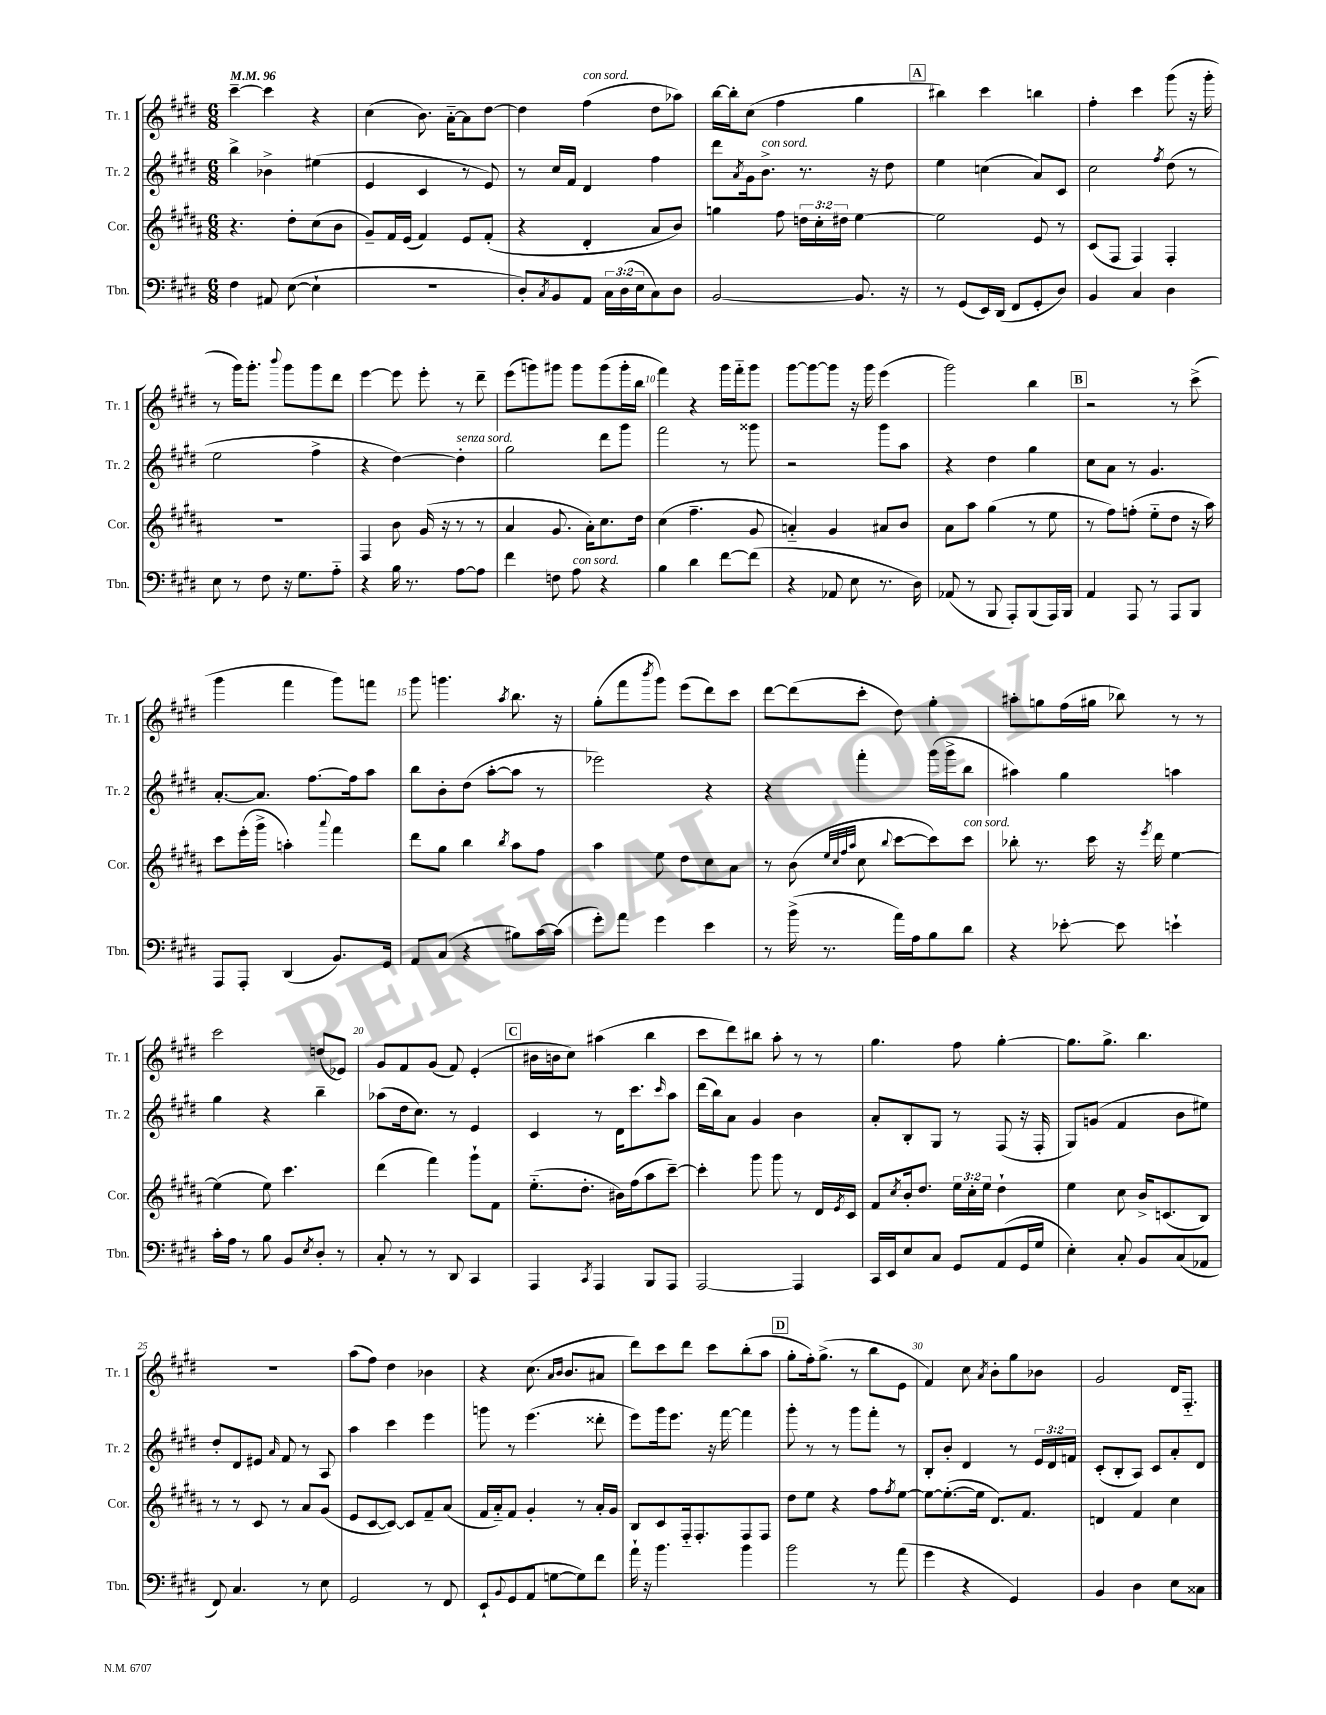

**kern	**kern	**kern	**kern
*part4	*part3	*part2	*part1
*staff4	*staff3	*staff2	*staff1
*I"Tbn.	*I"Cor.	*I"Tr. 2	*I"Tr. 1
*I'Tbn.	*I'Cor.	*I'Tr. 2	*I'Tr. 1
*clefF4	*clefG2	*clefG2	*clefG2
*k[f#c#g#d#]	*k[f#c#g#d#a#]	*k[f#c#g#d#]	*k[f#c#g#d#]
*M6/8	*M6/8	*M6/8	*M6/8
*MM96	*MM96	*MM96	*MM96
=1	=1	=1	=1
4F#\	4.r	4bb^\	[4ccc#~\
8AA#X/	.	4b-X^\	4ccc#\]
([8E\	8dd#'\L	.	.
4E`\]	(8cc#\	(4ee#X\	4r
.	8b\J	.	.
=2	=2	=2	=2
2.r	8g#~/L)	4e/	(4cc#\
.	16f#/L	.	.
.	(16e/JJ	.	.
.	4f#/)	4c#/	8.b\)
.	.	.	[16a\KL
.	8e/L	8r	8a\]
.	(8f#'/J	8e/)	[8dd#\J
=3	=3	=3	=3
8D#'/L)	4r	8r	4dd#\]
8qC#/	.	.	.
8BB/	.	16cc#/LL	.
.	.	16f#/JJ	.
!	!	!	!LO:TX:a:i:t=con sord.
8AA/J	4d#'/	4d#/	(4ff#\
24C#\LL	.	.	.
(24D#\	.	.	.
24E\J	.	.	.
8C#\)	8a#/L	4ff#\	8dd#\L
8D#\J	8b/J)	.	8aa-X\J)
=4	=4	=4	=4
[2BB/	4ggn\	8ddd#\L	[16bb\LL
.	.	.	16bb'\J]
.	.	8qa/	.
.	.	16g#\k	(8cc#\J
!	!	!LO:TX:a:i:t=con sord.	!
.	.	8.b^\J	.
.	8ff#\	.	4ff#\
.	24ddn\LL	8.r	.
.	24cc#'\	.	.
.	24dd#X\JJ	.	.
8.BB/]	[4ee\	.	4gg#\
.	.	16r	.
.	.	8dd#\	.
16r	.	.	.
!!LO:REH:place=s1:t=A
=5	=5	=5	=5
8r	2ee\]	4ee\	4bb#X\)
(8GG#/L	.	.	.
16EE/L)	.	(4ccn\	4ccc#\
(16DD#/JJ	.	.	.
8FF#/L	.	.	.
8GG#'/	8e/	8a/L)	4bbn\
8D#/J)	8r	8c#/J	.
=6	=6	=6	=6
4BB/	(8c#/L	2cc#\	4ff#'\
.	8F#/J	.	.
4C#/	4F#/)	.	4ccc#\
.	.	8qff#/	.
4D#\	4F#'/	(8dd#\	(8ggg#\
.	.	8r	16r
.	.	.	16ggg#'\
!!LO:LB:g=z
=7	=7	=7	=7
8E\	2.r	2ee\	8r
8r	.	.	16ggg#\KL)
.	.	.	8.ggg#'\J
8F#\	.	.	.
.	.	.	8qqbbb/
16r	.	.	8ggg#\L
8.G#\L	.	.	.
.	.	4ff#^\	8ggg#\
8A\J	.	.	8ddd#\J
=8	=8	=8	=8
4r	4F#/	4r	[4eee\
16B\	8b\	[4dd#\)	8eee\]
8.r	.	.	.
.	(16g#/	.	8eee'\
.	16r	.	.
!	!	!LO:TX:a:i:t=senza sord.	!
[8A\L	8r	4dd#'\]	8r
8A\J]	8r	.	8ddd#~\
=9	=9	=9	=9
4f#\	4a#/	2gg#\	(8eee\L
.	.	.	8gggn\)
8Fn\	8.g#/	.	8ggg#X\J
!LO:TX:a:i:t=con sord.	!	!	!
8A\	.	.	8ggg#\L
.	16a#'\KL)	.	.
4r	8.cc#\	8ddd#\L	(8ggg#\
.	.	8ggg#\J	16ggg#'\L
.	16dd#\Jk	.	16bb\JJ
=10	=10	=10	=10
4B\	(4cc#\	2fff#\	4fff#\)
4d#\	4.ff#~\	.	4r
[8f#\L	.	8r	16ggg#\LL
.	.	.	16fff#\J
(8f#\J]	8g#/	8ggg##X\	8ggg#\J
=11	=11	=11	=11
4r	4an/)	2r	[8ggg#\L
.	.	.	8ggg#\_
8AA-X/	4g#/	.	8ggg#\J]
8E\	.	.	16r
.	.	.	16ggg#\
8.r	8a#X/L	8ggg#\L	(4eee\
.	8b/J	8aa\J	.
16D#\)	.	.	.
=12	=12	=12	=12
(8AA-X/	8a#\L	4r	2ggg#\)
8r	8aa#\J	.	.
8BBB/	(4gg#\	4dd#\	.
8AAA'/L)	.	.	.
(8BBB/	8r	4gg#\	4bb\
16AAA/L)	8ee\	.	.
16BBB/JJ	.	.	.
!!LO:REH:place=s1:t=B
=13	=13	=13	=13
4AA/	8r	8cc#\L	2r
.	8ff#\L)	8a\J	.
8AAA/	(8ffn'\J	8r	.
8r	8ee\L	4.g#/	.
8AAA/L	8dd#\J	.	8r
8BBB/J	16r	.	(8ccc#^\
.	16aa#\)	.	.
!!LO:LB:g=z
=14	=14	=14	=14
8AAA/L	8ccc#\L	[8.a'/L	4ggg#\
8AAA'/J	(16eee'\L	.	.
.	16ggg#^\JJ	8.a/J]	.
(4DD#/	4aan'\)	.	4fff#\
.	.	[8.ff#\L	.
.	8qqaaa#/	.	.
8.BB/L)	4fff#\	.	8ggg#\L)
.	.	16ff#\k]	.
.	.	8aa\J	8fffn\J
16GG#/Jk	.	.	.
=15	=15	=15	=15
8AA/L	8ddd#\L	8bb\L	8ggg#\
(8C#/J	8gg#\J	8b'\	4.gggn\
4r	4bb\	(8dd#\J	.
.	.	[8aa'\L	.
.	8qbb/	.	8qaa/
8B#X\L)	8aa#\L	8aa\J]	8.bb\
[16c#\L	8ff#\J	8r	.
(16c#\JJ]	.	.	16r
=16	=16	=16	=16
8g#'\L)	4aa#\	2eee-X\)	(8gg#'\L
8a\J	.	.	8fff#\
.	.	.	8qbbb/
4g#\	8ee\	.	8ggg#\J)
.	8dd#\L	.	(8eee\L
4e\	8cc#\	4r	8ddd#\)
.	8a#\J	.	8ccc#\J
=17	=17	=17	=17
8r	8r	4r	[8ddd#\L
(16b^\	(8b\	.	(8ddd#\]
8.r	.	.	.
.	32qqee/LLL	.	.
.	32qqcc#/	.	.
.	32qqff#/	.	.
.	32qqaa#/JJJ	.	.
.	8cc#\	4fff#'\	8ccc#'\J
.	8qqbb/	.	.
16a\LL)	[8ccc#\L	.	8dd#\)
16A\J	.	.	.
8B\	8ccc#\])	(16ggg#\LL	4gg#'\
.	.	16ggg#^\J	.
!	!LO:TX:a:i:t=con sord.	!	!
8d#\J	8ccc#\J	8bb\J	.
=18	=18	=18	=18
4r	8bb-X'\	4aa#X\)	8aa#X'\L
.	8.r	.	8ggn\
[8e-X'\	.	4gg#\	(16ff#\L
.	16ccc#\	.	16gg#X\JJ
8e-\]	16r	.	8bb-X\)
.	8qeee/	.	.
.	16ddd#\	.	.
4en`\	[4ee\	4aan\	8r
.	.	.	8r
!!LO:LB:g=z
=19	=19	=19	=19
16c#'\LL	(4ee\]	4gg#\	2ccc#\
16A\JJ	.	.	.
8r	.	.	.
8B\	8ee\)	4r	.
8BB/L	4.ccc#\	.	.
8qE/	.	.	.
8D#'/J	.	4bb~\	(8ddn/L
8r	.	.	8e-X/J)
=20	=20	=20	=20
8C#'/	(4ddd#\	(8aa-X\L	8g#/L
8r	.	16dd#\k	8f#/
.	.	8.cc#\J)	.
8r	4fff#\)	.	(8g#/J
8DD#/	.	8r	8f#/)
4CC#/	8ggg#`\L	4e/	(4e'/
.	8f#\J	.	.
!!LO:REH:place=s1:t=C
=21	=21	=21	=21
4AAA/	(8.ee\L	4c#/	16b#X\LL
.	.	.	16bn\J
.	.	.	8cc#\J)
.	8.dd#'\J	.	.
8qCC#/	.	.	.
4AAA/	.	8r	(4aa#X\
.	16b#X\LL)	16d#\KL	.
.	(16ff#\J	8.ccc#\	.
8BBB/L	8aa#\	.	4bb\
.	.	16qqccc#/	.
8AAA/J	[8ccc#~\J)	8aa\J	.
=22	=22	=22	=22
[2AAA/	4ccc#'\]	(16ddd#\LL	8ccc#\L
.	.	16bb\J)	.
.	.	8a\J	8ddd#\)
.	8ggg#\	4g#/	8bb#X\J
.	8ggg#\	.	8aa'\
4AAA/]	8r	4b\	8r
.	16d#/LL	.	8r
.	8qe/	.	.
.	16c#/JJ	.	.
=23	=23	=23	=23
16CC#/LL	8f#/L	8a'/L	4.gg#\
16EE/J	.	.	.
.	8qcc#/	.	.
8E/	16b'/k	8B'/	.
.	8.dd#/J	.	.
8C#/J	.	8G#/J	.
8GG#/L	24ee\LL	8r	8ff#\
.	24cc#'\	.	.
.	24ee\JJ	.	.
(8AA/	4dd#`\	(8F#/	[4gg#'\
16GG#/L	.	16r	.
16G#/JJ	.	16F#'/	.
=24	=24	=24	=24
4E'\)	4ee\	8G#/L)	8.gg#\L]
.	.	(8gn/J	.
.	.	.	8.gg#^\J
8C#'/	8cc#\	4f#/	.
8BB/L	16b^/KL	.	4.bb\
.	(8.cn/	.	.
(8C#/	.	8b\L	.
8AA-X/J	8B/J)	8ee#X\J)	.
!!LO:LB:g=z
=25	=25	=25	=25
8FF#/)	8r	8dd#'/L	2.r
4.C#/	8r	8d#/	.
.	8c#/	8e#X/J	.
.	.	16qqa/	.
.	8r	8f#/	.
8r	8a#/L	8r	.
8E\	(8g#/J	8A/	.
=26	=26	=26	=26
2GG#/	8e/L	4aa\	(8aa\L
.	[8c#/	.	8ff#\J)
.	8c#/J_)	4ccc#\	4dd#\
.	8c#/L]	.	.
8r	8f#~/	4eee\	4b-X\
8FF#/	(8a#/J	.	.
=27	=27	=27	=27
8EE`/L	16f#/LL	8gggn\	4r
.	16a#/J)	.	.
8qqBB/	.	.	.
(8GG#/	8f#/J	8r	.
8AA/J	4g#'/	(4.eee\	(8.cc#\
[8Gn\L	.	.	.
.	.	.	16qqa/LL
.	.	.	16qqb/JJ
.	.	.	8.b/L
8G\])	8r	.	.
8f#\J	16a#'/LL	8ddd##X'\	8a#X/J
.	16g#/JJ	.	.
=28	=28	=28	=28
16a`\	8B/L	8eee\L)	8ddd#\L)
16r	.	.	.
4.b\	8c#/	16ggg#\k	8ccc#\
.	.	8.eee\J	.
.	16F#/k	.	8ddd#\J
.	8.F#'/	.	.
.	.	16r	8ccc#\L
.	.	[16fff#\	.
4b\	8F#/	4fff#\]	(8bb'\
.	8F#/J	.	8aa\J
!!LO:REH:place=s1:t=D
=29	=29	=29	=29
2b\	8dd#\L	8ggg#'\	8gg#'\L
.	8ee\J	8r	16ff#'\k)
.	.	.	(8.gg#^\J
.	4r	8r	.
.	.	8ggg#\L	8r
8r	8ff#\L	8fff#'\J	8bb\L
.	8qff#/	.	.
(8a\	[8ee\J	8r	8e\J
=30	=30	=30	=30
4g#\	8ee\L_	8B'/L	4f#/)
.	(8.ee'\_	8b'/J	.
4r	.	4d#/	8cc#\
.	16ee\Jk]	.	.
.	.	.	8qa/
.	8.d#/L)	.	8b'\L
4GG#/)	.	8r	8gg#\
.	8.f#/J	.	.
.	.	24e/LL	8b-X\J
.	.	24d#/	.
.	.	24fn/JJ	.
=31	=31	=31	=31
4BB/	4dn/	(8c#'/L	2g#/
.	.	8B'/	.
4D#\	4f#/	8A/J)	.
.	.	8c#/L	.
8E\L	4cc#\	8a'/	16d#/KL
.	.	.	8.F#/J
8C##X\J	.	8d#/J	.
==	==	==	==
*-	*-	*-	*-
